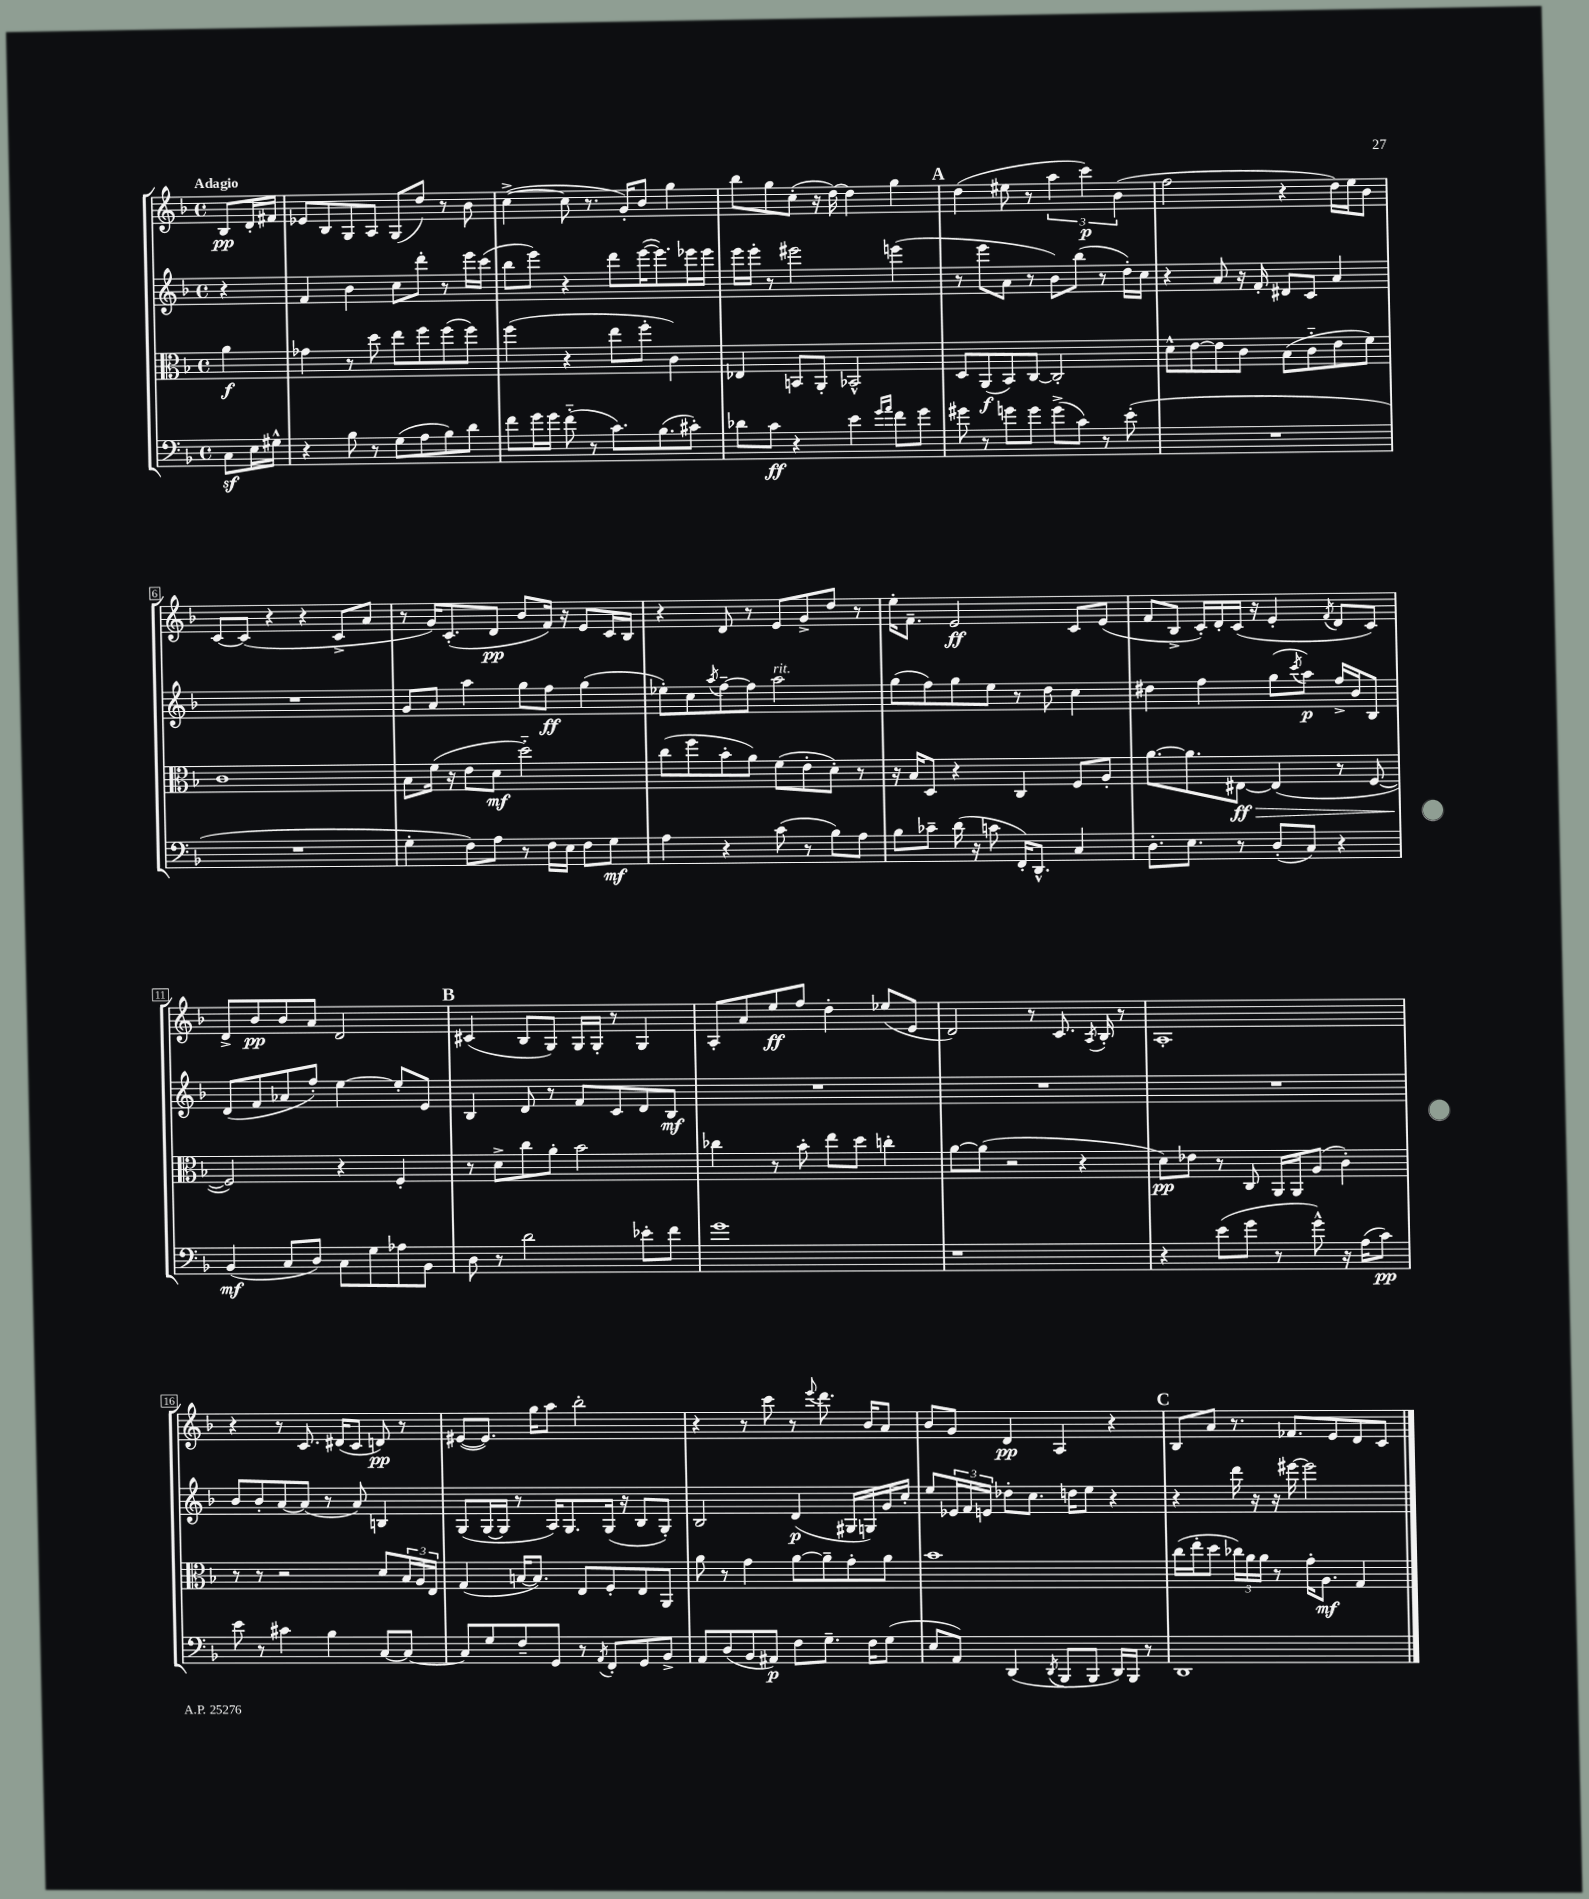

**kern	**kern	**kern	**kern
*staff4	*staff3	*staff2	*staff1
*clefF4	*clefC3	*clefG2	*clefG2
*k[b-]	*k[b-]	*k[b-]	*k[b-]
*M4/4	*M4/4	*M4/4	*M4/4
*met(c)	*met(c)	*met(c)	*met(c)
8C\L	4a\	4r	8B-/L
16E\L	.	.	16d'/L
16G#^^\JJ	.	.	16f#/JJ
=	=	=	=
4r	4g-\	4f/	8e-/L
.	.	.	8B-/
8B-\	8r	4b-\	8G/
8r	8dd\	.	8A/J
(8G\L	8ee\L	8cc\L	(8G/L
8A\	8ff\	8ddd'\J	8dd/J)
8B-\)	(8ff\	8r	8r
8d\J	8ff\J)	16eee\LL	8b-\
.	.	(16ccc\JJ	.
=	=	=	=
8f\L	(4ff\	8bb-\L	([4cc^\
16g\L	.	8eee\J)	.
16g\JJ	.	.	.
(8f'~\	4r	4r	8cc\]
8r	.	.	8.r
8.c\L)	8ee\L	8ddd\L	.
.	.	.	16g'/LK)
.	8ff'\J	([16eee\K	8b-/J
(8.B-\	.	8.eee\])	.
.	4c\)	.	4gg\
8c#'\J)	.	16eee-\L	.
.	.	16eee-\JJ	.
=	=	=	=
8d-\L	4E-/	16eee\LL	8bb-\L
.	.	16eee'\JJ	.
8c\J	.	8r	8gg\
4r	8BB/L	2eee#\	(8cc'\J
.	8AA'/J	.	16r
.	.	.	[16dd\)
4e\	2BB-^^/	.	4dd\]
16qqg/LL	.	.	.
16qqa/JJ	.	.	.
8f\L	.	(4eee\	4gg\
8g\J	.	.	.
=	=	=	=
8g#\	8D/L	8r	(4dd\
8r	(8AA/	8eee\L	.
8g\L	8BB-/)	8a\J	8ee#\
8g\J	[8C/J	8r	8r
(8g^\L	2C'/]	8b-\L)	6aa\
8c\J)	.	(8bb-\J	.
.	.	.	6ccc\)
8r	.	8r	.
.	.	.	(6b-\
(8e'\	.	16dd'\LL)	.
.	.	16cc\JJ	.
=	=	=	=
1r	8d^^\L	4r	2ff\
.	[8e\	.	.
.	8e\]	8a/	.
.	8c\J	16r	.
.	.	16f'/	.
.	(8B-\L	8d#/L	4r
.	8c'~\	8c/J	.
.	8e\	4a/	16dd\LL)
.	.	.	16ee\J
.	8f\J)	.	8b-\J
=	=	=	=
1r	1c	1r	[8c/L
.	.	.	(8c/]J
.	.	.	4r
.	.	.	4r
.	.	.	8c^/L
.	.	.	8a/J
=	=	=	=
4G'\	8B-\L	8g/L	8r
.	(16f\Jk	8a/J	16g/LK)
.	16r	.	(8.c'/
8F\L)	8e\L	4aa\	.
8A\J	8d\J	.	8d/J
8r	2dd'~\)	8gg\L	8b-/L
16F\LL	.	8ff\J	16f/Jk)
16E\JJ	.	.	16r
8F\L	.	(4gg\	8e/L
8G\J	.	.	16c/L
.	.	.	16B-/JJ
=	=	=	=
4A\	(8cc\L	8ee-'\L)	4r
.	8ff\	8cc\	.
.	.	8qaa/	.
4r	8b-'\	[8ff~\	8d/
.	8a\J)	8ff\]J	8r
(8c\	(8f\L	2aa\	8e/L
8r	8e'\	.	8g^/
8B-\L)	8d'\J)	.	8dd/J
8A\J	8r	.	8r
=	=	=	=
8B-\L	16r	(8gg\L	16ee'\LK
.	16B-/LK	.	8.f~\J
8c-~\J	8D/J	8ff\)	.
(16d\	4r	8gg\	2e/
16r	.	.	.
8c\	.	8ee\J	.
16FF'/LK)	4C/	8r	.
8.DD^^/J	.	.	.
.	.	8dd\	.
4C/	8F/L	4cc\	8c/L
.	8A'/J	.	(8e/J
=	=	=	=
8.D'\L	[8.a\L	4dd#\	8f/L
.	.	.	8B-^/J
8.E\J	8.a\]	.	.
.	.	4ff\	16c'/LL)
.	.	.	16d'/
8r	[8E#\J	.	(16c/JJ
.	.	.	16r
(8D'/L	(4E#/]	(8gg\L	4e'/
.	.	8qccc/	.
8C/J)	.	8aa\J)	.
.	.	.	8qf/
4r	8r	16ff^/LL	8d/L
.	.	16b-/J	.
.	[8F/	8B-/J	8c/J)
=	=	=	=
(4BB-/	2F/])	(8d/L	8d^/L
.	.	8f/	8b-/
8C/L	.	8a-/	8b-/
8D/J)	.	8ff'/J)	8a/J
8C\L	4r	[4ee\	2d/
8G\	.	.	.
8A-\	4F'/	8ee'/]L	.
8BB-\J	.	8e/J	.
=	=	=	=
8D\	8r	4B-/	(4c#/
8r	8d^\L	.	.
2d\	8cc\	8d/	8B-/L
.	8a'\J	8r	8G/J)
.	2b-\	8f/L	16G/LL
.	.	.	16G'/JJ
.	.	8c/	8r
8e-'\L	.	8d/	4G/
8f\J	.	8B-/J	.
=	=	=	=
1g	4cc-\	1r	8A'/L
.	.	.	8a/
.	8r	.	8ee/
.	8b-'\	.	8ff/J
.	8ee\L	.	4dd'\
.	8dd\J	.	.
.	4cc'\	.	(8ee-/L
.	.	.	8e/J
=	=	=	=
1r	[8a\L	1r	2d/)
.	(8a\]J	.	.
.	2r	.	.
.	.	.	8r
.	.	.	8.c/
.	4r	.	.
.	.	.	8qA/
.	.	.	16B-'/
.	.	.	8r
=	=	=	=
4r	8d\L)	1r	1A'
.	8e-\J	.	.
(8e\L	8r	.	.
8g\J	8C/	.	.
8r	16AA/LL	.	.
.	16AA/J	.	.
8g^^\)	(8A/J	.	.
16r	4c'\)	.	.
(16A\LK	.	.	.
8c\J)	.	.	.
=	=	=	=
8e\	8r	8b-/L	4r
8r	8r	8b-'/	.
4c#\	2r	[8a/	8r
.	.	(8a/]J	8.c/
4B-\	.	8r	.
.	.	.	(16d#/LK
.	.	8a/)	8c/J
[8C/L	8d/L	4B/	8d/)
8C/_J	24B-/L	.	8r
.	24A/	.	.
.	24E/JJ	.	.
=	=	=	=
8C/]L	(4G/	(8G/L	([8e#/L
8G/	.	[16G/L	8.e#/]J)
.	.	16G/]JJ	.
8F~/	[16B/LK	8r	.
.	8.B/]J)	.	16gg\LK
8GG/J	.	16A/LK)	8aa\J
.	.	8.G/	.
8r	8E/L	.	2bb-'\
8qAA/	.	.	.
8FF'/L	8F'/	(16G/Jk	.
.	.	16r	.
8GG/	8E/	8B-/L	.
8BB-^/J	8AA/J	8G'/J)	.
=	=	=	=
8AA/L	8a\	2B-/	4r
(8D/	8r	.	.
8BB-/	4g\	.	8r
8AA#/J)	.	.	8ccc\
8F\L	[8a\L	(4d/	8r
.	.	.	8qqeee/
8.G~\J	8a~\]	.	8.ddd\
.	8g'\	16G#/LL	.
16F\LK	.	16G/)	16b-/LK
(8G\J	8a\J	16g/	8a/J
.	.	16cc'/JJ	.
=	=	=	=
8E/L	1b-	8ee/L	8b-/L
8AA/J)	.	24e-/L	8g/J
.	.	24f/	.
.	.	24e/JJ	.
(4DD/	.	8dd-'\L	4d/
.	.	8.cc\J	.
8qDD/	.	.	.
8BBB-/L	.	.	4A/
.	.	16dd\LK	.
8BBB-/J	.	8ee\J	.
16DD/LL)	.	4r	4r
16BBB-/JJ	.	.	.
8r	.	.	.
=	=	=	=
1DD	(16cc\LL	4r	8B-/L
.	16ee'\J	.	.
.	8dd\J	.	8a/J
.	24cc-\LL)	16ddd\	8.r
.	24a\	.	.
.	.	16r	.
.	24a\JJ	.	.
.	8r	16r	.
.	.	[16eee#\	8.f-/L
.	16g'\LK	2eee#\]	.
.	8.A\J	.	.
.	.	.	8e/
.	4G/	.	8d/
.	.	.	8c/J
==	==	==	==
*-	*-	*-	*-
